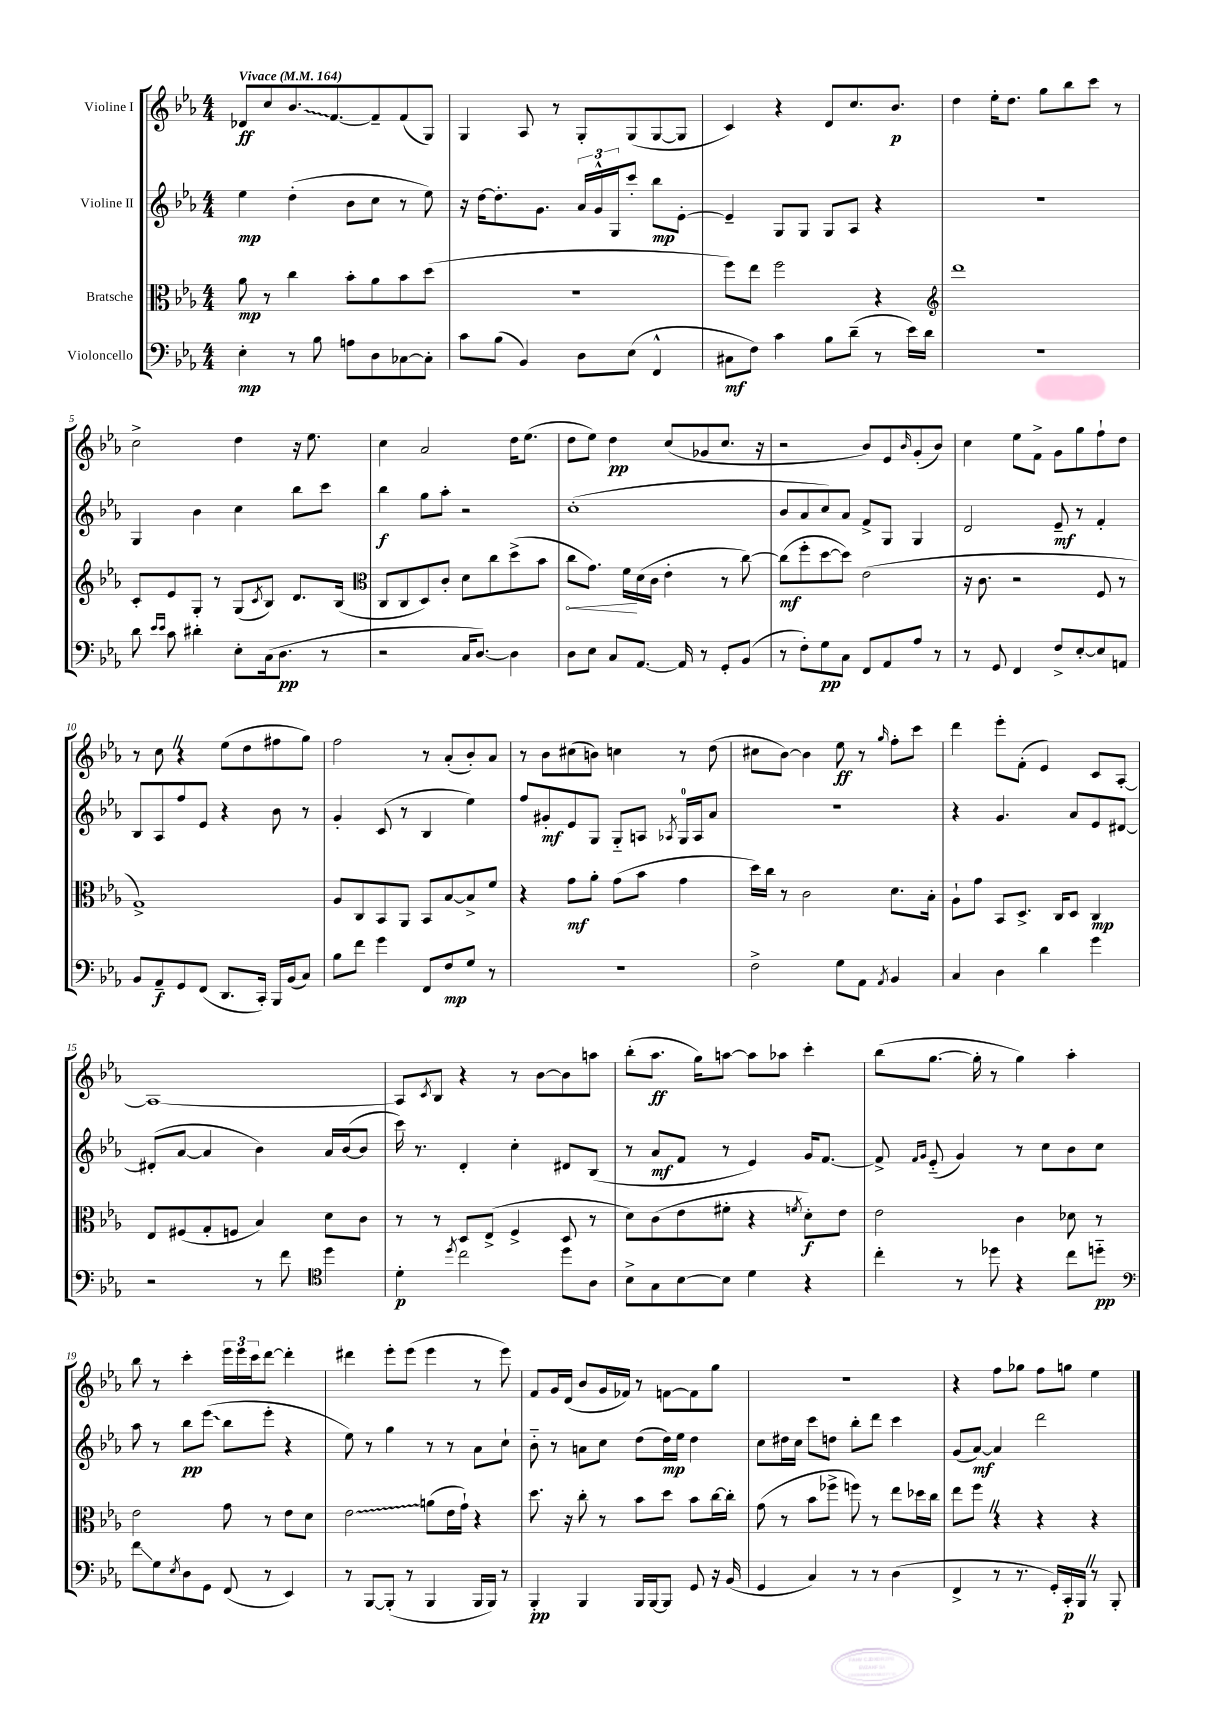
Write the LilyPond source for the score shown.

<<
\new StaffGroup <<
\new Staff = "s0" \with { instrumentName = "Violine I" } {
    \clef treble \key ees \major \numericTimeSignature \time 4/4 \tempo "Vivace" 4 = 164
    des'8\ff c''8 \once \override Glissando.style = #'zigzag bes'8.\glissando f'8.~ f'8-- f'8( g8) |
    g4 aes8 r8 g8-. g8( g8~ g8 |
    c'4) r4 d'8 c''8. bes'8.\p |
    d''4 ees''16-. d''8. g''8 bes''8 c'''8 r8 |
    c''2-> d''4 r16 ees''8. |
    c''4 aes'2 d''16 ees''8.( |
    d''8 ees''8) d''4\pp c''8( ges'8 c''8. r16 |
    r2 bes'8) ees'8 \grace { bes'16 } g'8-.( bes'8) |
    c''4 ees''8 f'8-> g'8 g''8 f''8-! d''8 |
    r8 c''8 \once \override BreathingSign.text = \markup { \musicglyph "scripts.caesura.straight" } \breathe r4 ees''8( d''8 fis''8 g''8) |
    f''2 r8 aes'8-.( bes'8-.) aes'8 |
    r8 bes'8 cis''8( b'8) c''4 r8 d''8( |
    cis''8 bes'8~) bes'4 ees''8\ff r8 \grace { g''16 } f''8-. c'''8 |
    d'''4 ees'''8-. f'8-.( ees'4) c'8 aes8~-. |
    aes1~ |
    aes8 \acciaccatura { c'8 } bes8 r4 r8 bes'8~ bes'8 a''8 |
    bes''8-.( aes''8.\ff g''16) a''8~ a''8 aes''8 c'''4-. |
    bes''8( g''8.~ g''16-. r8 g''4) aes''4-. |
    bes''8 r8 c'''4-. \tuplet 3/2 { ees'''16 ees'''16 c'''16 } d'''8~ d'''4-. |
    dis'''4 ees'''8-. ees'''8( ees'''4 r8 ees'''8) |
    f'8 g'16 d'16( bes'8 g'16 fes'16) r8 f'8~ f'8 g''8 |
    R1 |
    r4 f''8 ges''8 f''8 g''8 ees''4 \bar "|." |
}
\new Staff = "s1" \with { instrumentName = "Violine II" } {
    \clef treble \key ees \major \numericTimeSignature \time 4/4
    ees''4\mp d''4-.( bes'8 c''8 r8 ees''8) |
    r16 d''16~ d''8.-. g'8. \tuplet 3/2 { aes'16 g'16-^ g16 } c'''8-. bes''8\mp ees'8~-. |
    ees'4-- g8 g8 g8 aes8 r4 |
    R1 |
    g4 bes'4 c''4 bes''8 c'''8 |
    bes''4\f g''8 aes''8-. r2 |
    c''1-.( |
    bes'8 aes'8 c''8) aes'8 f'8-> g8 g4 |
    d'2 ees'8--\mf r8 f'4-. |
    bes8 aes8 f''8 ees'8 r4 bes'8 r8 |
    g'4-. c'8( r8 bes4 ees''4) |
    f''8 gis'8-.\mf ees'8 g8 g8-_ a8 \acciaccatura { aes8 } g16-0 aes16 aes'8 |
    R1 |
    r4 g'4. aes'8 ees'8 dis'8~ |
    dis'8-.( aes'8~ aes'4 bes'4) aes'16 bes'16~( bes'8 |
    c'''16) r8. d'4-. c''4-. dis'8 bes8( |
    r8 aes'8\mf f'8 r8 ees'4) g'16 f'8.~ |
    f'8-> \grace { f'16 g'16 } ees'8-_( g'4) r8 c''8 bes'8 c''8 |
    aes''8 r8 bes''8\pp \once \override Glissando.style = #'zigzag ees'''8\glissando( bes''8 ees'''8-. r4 |
    ees''8) r8 g''4 r8 r8 aes'8 c''8-! |
    bes'8-_ r8 a'8 c''8 d''8( d''16\mp) ees''16 d''4 |
    c''8 dis''16 c''16 c'''8 d''8 bes''8-. d'''8 c'''4 |
    g'8( aes'8~\mf) aes'4 d'''2 \bar "|." |
}
\new Staff = "s2" \with { instrumentName = "Bratsche" } {
    \clef alto \key ees \major \numericTimeSignature \time 4/4
    aes'8\mp r8 c''4 bes'8-. aes'8 bes'8 d''8( |
    R1 |
    f''8) ees''8 f''2 r4 |
    \clef treble d'''1 |
    c'8-. ees'8 g8-. r8 g8( \acciaccatura { c'8 } bes8) d'8. bes16( |
    \clef alto c8 c8 d8) c'8-. d'8 c''8 d''8->( bes'8 |
    \once \override Hairpin.circled-tip = ##t c''8\< g'8.) f'16\! d'16( c'16 ees'4-. r8 c''8~) |
    c''8\mf( f''8-. d''8~ d''8) ees'2( |
    r16 c'8. r2 f8 r8 |
    g1->) |
    aes8 c8 bes,8 aes,8 bes,8 bes8~ bes8-> f'8 |
    r4 g'8\mf aes'8-. g'8( bes'8 g'4 |
    d''16) c''16 r8 c'2 d'8. bes16-. |
    aes8-! g'8 bes,8 d8.-> c16 d8 c4\mp |
    ees8 fis8( g8-. f8 bes4) d'8 c'8 |
    r8 r8 d8 ees8->( f4-> d8 r8 |
    d'8) c'8( ees'8 fis'8-. r4 \acciaccatura { f'8 } d'8-.\f) ees'8 |
    ees'2 c'4 des'8 r8 |
    ees'2 g'8 r8 ees'8 d'8 |
    \once \override Glissando.style = #'zigzag ees'2\glissando a'8( ees'16 g'16-!) r4 |
    d''8. r16 c''8-. r8 bes'8 d''8 bes'8 c''16~ c''16-. |
    g'8( r8 bes'8 fes''8-> f''8) r8 ees''8 des''16 c''16 |
    ees''8 f''8 \once \override BreathingSign.text = \markup { \musicglyph "scripts.caesura.straight" } \breathe r4 r4 r4 \bar "|." |
}
\new Staff = "s3" \with { instrumentName = "Violoncello" } {
    \clef bass \key ees \major \numericTimeSignature \time 4/4
    ees4-.\mp r8 bes8 a8 d8 ces8~ ces8-. |
    c'8 bes8( bes,4) d8 ees8( f,4-^ |
    cis8\mf f8) c'4 bes8 d'8--( r8 ees'16) d'16 |
    R1 |
    d'8 \grace { ees'16 ees'16 } c'8 dis'4-. ees8-. c16( d8.\pp r8 |
    r2 c16 d8.~) d4 |
    d8 ees8 c8 aes,8.~ aes,16 r8 g,8-. bes,8( |
    r8 f8-.) g8\pp c8 f,8 aes,8 aes8 r8 |
    r8 g,8 f,4 f8-> ees8~-. ees8 a,8 |
    bes,8 aes,8--\f g,8 f,8( d,8. c,16-.) bes,,16 bes,16( c8) |
    bes8 f'8 g'4 f,8 f8\mp g8 r8 |
    R1 |
    f2-> g8 aes,8 \acciaccatura { aes,8 } bes,4 |
    c4 d4 d'4 g'4 |
    r2 r8 f'8 \clef tenor d''4 |
    d'4-.\p \acciaccatura { d''8 } c''2 d''8 aes8 |
    bes8-> g8 bes8~ bes8 d'4 r4 |
    c''4-. r8 des''8 r4 c''8 d''8-_\pp |
    \clef bass f'8\glissando g8 \acciaccatura { ees8 } d8 g,8 f,8( r8 ees,4) |
    r8 bes,,8~ bes,,8-.( r8 bes,,4 bes,,16 bes,,16) r8 |
    bes,,4-.\pp bes,,4 bes,,16 bes,,16~ bes,,8 g,8 r16 bes,16( |
    g,4 c4) r8 r8 d4( |
    f,4-> r8 r8. g,16-.) c,16-.\p bes,,16 \once \override BreathingSign.text = \markup { \musicglyph "scripts.caesura.straight" } \breathe r8 bes,,8-. \bar "|." |
}
>>
>>
